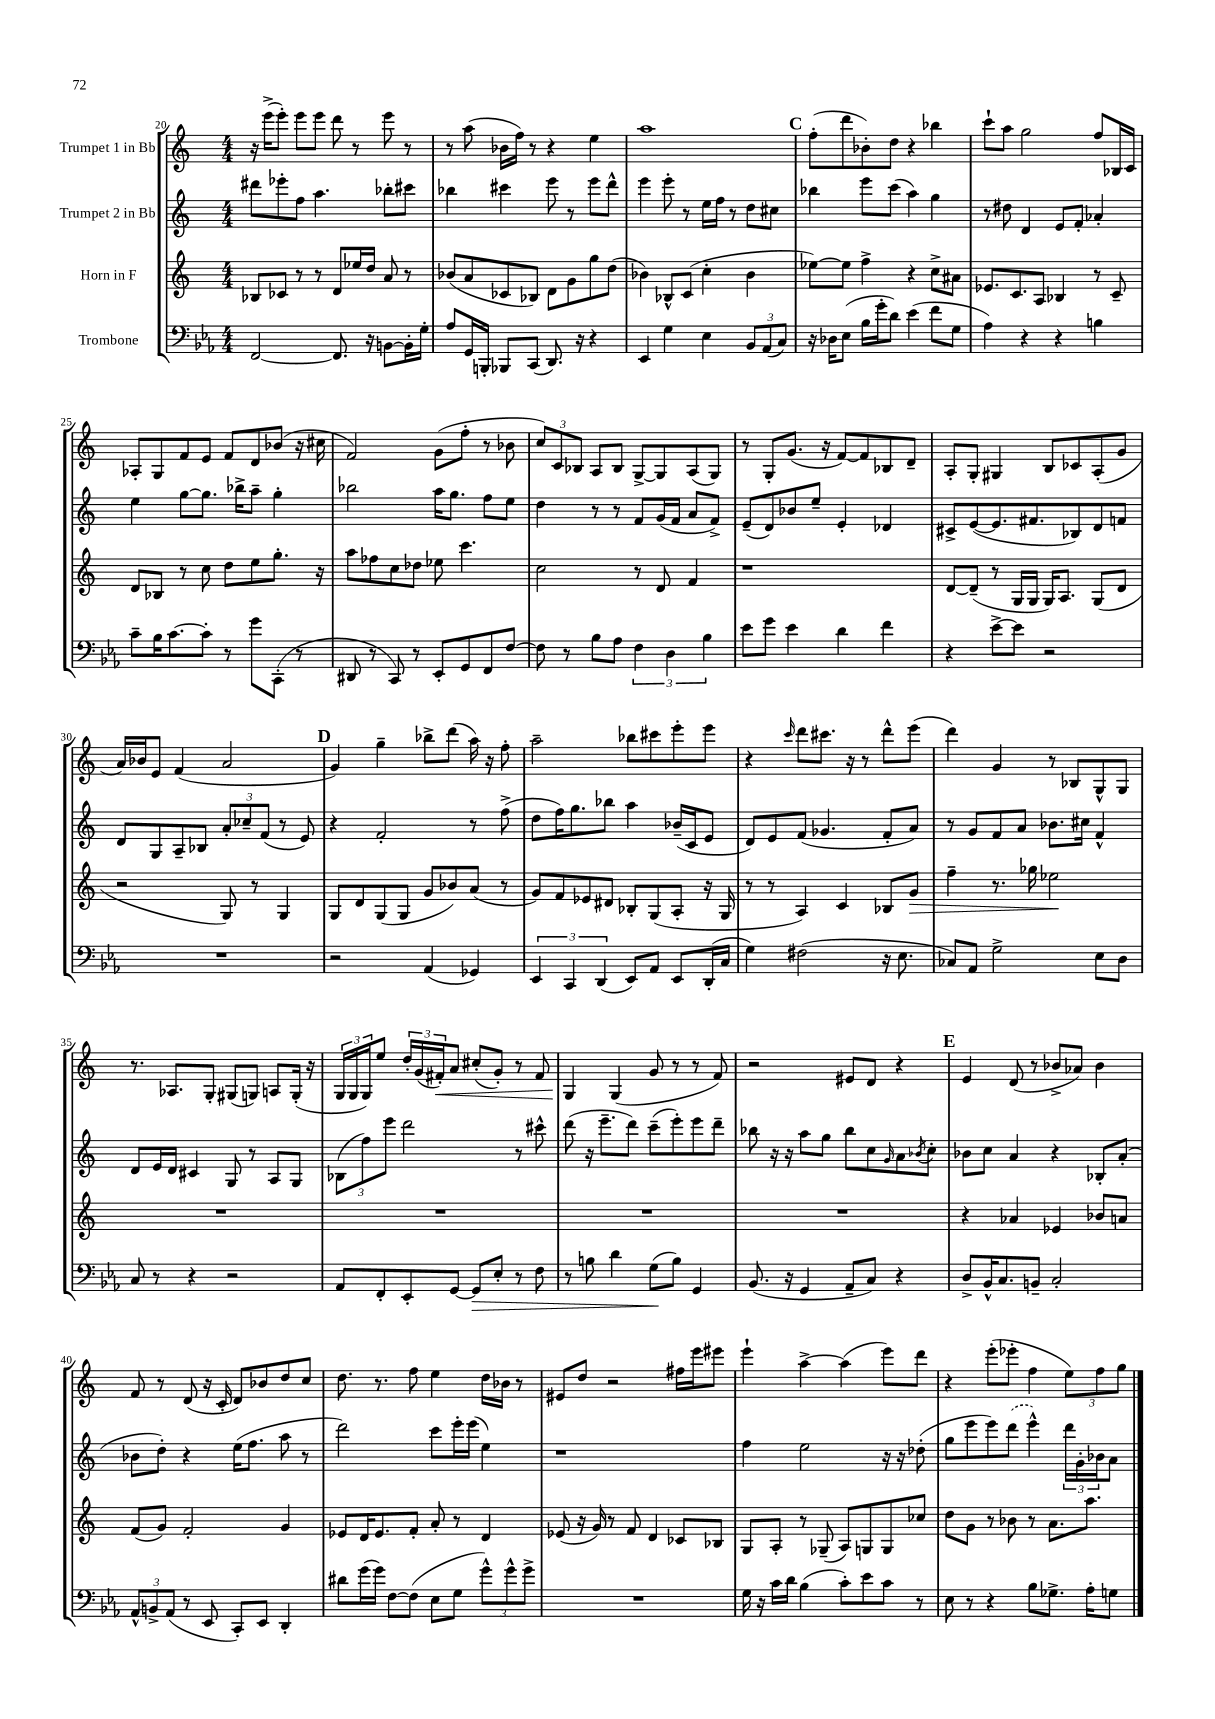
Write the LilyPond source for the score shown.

<<
\new StaffGroup <<
\new Staff = "s0" \with { instrumentName = "Trumpet 1 in Bb" } {
    \clef treble \key c \major \numericTimeSignature \time 4/4
    r16 e'''16->( e'''8-.) e'''8 e'''8 d'''8 r8 e'''8 r8 |
    r8 a''8( bes'16 f''16) r8 r4 e''4 |
    a''1 |
    \mark \markup { \bold "C" } f''8-.( d'''8 bes'8-.) d''8 r4 bes''4 |
    c'''8-! a''8 g''2 f''8 bes16 c'16 |
    aes8-. g8 f'8 e'8 f'8 d'8 bes'8( r16 cis''16 |
    f'2) g'8( f''8-. r8 bes'8 |
    \tuplet 3/2 { c''8) c'8 bes8 } a8 bes8 g8~-> g8 a8( g8) |
    r8 g8-. g'8.( r16 f'8~) f'8 bes8 d'8-- |
    a8-. g8-. gis4 b8 ces'8 a8-.( g'8 |
    a'16) bes'16 e'8 f'4( a'2 |
    \mark \markup { \bold "D" } g'4) g''4-- bes''8-> d'''8( a''16) r16 f''8-. |
    a''2-- bes''8 cis'''8 e'''8-. e'''8 |
    r4 \grace { c'''16 } d'''8 cis'''8. r16 r8 d'''8-^ e'''8( |
    d'''4) g'4 r8 bes8 g8-^ g8 |
    r8. aes8. g8-. gis8( g8) a8 g16-.( r16 |
    \tuplet 3/2 { g16 g16 g16) } e''8 \tuplet 3/2 { d''16-. g'16( fis'16-.\<) } a'8 cis''8-.( g'8-.) r8 fis'8 |
    g4\! g4( g'8 r8 r8 f'8) |
    r2 eis'8 d'8 r4 |
    \mark \markup { \bold "E" } e'4 d'8( r8 bes'8-> aes'8) bes'4 |
    f'8 r8 d'8( r16 c'16-. d'8) bes'8 d''8 c''8 |
    d''8. r8. f''8 e''4 d''16 bes'16 r8 |
    eis'8 d''8 r2 fis''16 e'''16 eis'''8 |
    e'''4-! a''4~-> a''4( e'''8) d'''8 |
    r4 e'''8-.( ees'''8-. f''4 \tuplet 3/2 { e''8) f''8 g''8 } \bar "|." |
}
\new Staff = "s1" \with { instrumentName = "Trumpet 2 in Bb" } {
    \clef treble \key c \major \numericTimeSignature \time 4/4
    dis'''8 ees'''8-. f''8 a''4. bes''8-. cis'''8 |
    bes''4 cis'''4 e'''8 r8 e'''8 d'''8-^ |
    e'''4 e'''8-. r8 e''16 f''16 r8 d''8 cis''8 |
    \mark \markup { \bold "C" } bes''4 e'''8 c'''8( a''4) g''4 |
    r8 dis''8 d'4 e'8 f'8-. aes'4-. |
    e''4 g''8~ g''8. bes''16-> a''8-- g''4-. |
    bes''2 a''16 g''8. f''8 e''8 |
    d''4 r8 r8 f'8 g'16( f'16 a'8 f'8->) |
    e'8--( d'8) bes'8 e''8-- e'4-. des'4 |
    cis'8-> e'8~( e'8. fis'8. bes8) d'8 f'8 |
    d'8 g8 a8-- bes8 \tuplet 3/2 { a'8-. ces''8-- f'8( } r8 e'8) |
    \mark \markup { \bold "D" } r4 f'2-. r8 f''8->( |
    d''8 f''16) g''8. bes''8 a''4 bes'16--( c'16 e'8 |
    d'8) e'8 f'8( ges'4. f'8-. a'8) |
    r8 g'8 f'8 a'8 bes'8. cis''16 f'4-^ |
    d'8 e'16 d'16 cis'4 g8 r8 a8 g8 |
    \tuplet 3/2 { bes8( f''8) e'''8 } d'''2 r8 cis'''8-^ |
    d'''8( r16 e'''8.-- d'''8) c'''8--( e'''8-.) e'''8 d'''8-- |
    bes''8 r16 r16 a''8 g''8 bes''8 c''8 \grace { g'16 } a'8 \acciaccatura { bes'8 } c''8-. |
    \mark \markup { \bold "E" } bes'8 c''8 a'4 r4 bes8-. a'8-.( |
    bes'8 d''8-.) r4 e''16( f''8. a''8 r8 |
    d'''2) c'''8 e'''16-. e'''16( e''4) |
    r1 |
    f''4 e''2 r16 r16 des''8-.( |
    g''8 e'''8 e'''8) \once \slurDashed d'''8( e'''4-^) \tuplet 3/2 { d'''16 g'16-. bes'16 } a'8 \bar "|." |
}
\new Staff = "s2" \with { instrumentName = "Horn in F" } {
    \clef treble \key c \major \numericTimeSignature \time 4/4
    bes8 ces'8 r8 r8 d'8 ees''16 d''16 a'8 r8 |
    bes'8( a'8 ces'8 bes8) d'8 g'8 g''8 d''8( |
    bes'4) bes8-^ c'8( c''4-. bes'4 |
    \mark \markup { \bold "C" } ees''8~) ees''8 f''4-> r4 c''8-> ais'8 |
    ees'8. c'8. a8 bes4 r8 c'8-- |
    d'8 bes8 r8 c''8 d''8 e''8 g''8.-. r16 |
    a''8 fes''8 c''8 des''8 ees''8 c'''4. |
    c''2 r8 d'8 f'4 |
    r1 |
    d'8~ d'8--( r8 g16 g16 g16) a8. g8( d'8 |
    r2 g8) r8 g4 |
    \mark \markup { \bold "D" } g8 d'8 g8( g8 g'8 bes'8) a'8( r8 |
    g'8) f'8 ees'8 dis'8 bes8-. g8( a8-. r16 g16 |
    r8 r8 a4) c'4 bes8 g'8\> |
    f''4-- r8. ges''16 ees''2\! |
    R1 |
    R1 |
    R1 |
    R1 |
    \mark \markup { \bold "E" } r4 aes'4 ees'4 bes'8 a'8 |
    f'8( g'8) f'2-. g'4 |
    ees'8 d'16 ees'8. f'8-. a'8-. r8 d'4 |
    ees'8( r16 g'16) r8 f'8 d'4 ces'8 bes8 |
    g8 a8-. r8 ges8--( a8) g8 g8 ces''8 |
    d''8 g'8 r8 bes'8 r8 a'8. a''8. \bar "|." |
}
\new Staff = "s3" \with { instrumentName = "Trombone" } {
    \clef bass \key ees \major \numericTimeSignature \time 4/4
    f,2~ f,8. r16 b,8~ b,16-. g16-. |
    aes8 g,16 b,,16-. bes,,8 c,8( d,8.) r16 r4 |
    ees,4 g4 ees4 \tuplet 3/2 { bes,8 aes,8( c8) } |
    \mark \markup { \bold "C" } r16 des16 ees8( bes16 g'16-. d'8) ees'4( f'8 g8 |
    aes4) r4 r4 b4 |
    c'8-- bes16 c'8.~ c'8-. r8 g'8 c,8-.( r8 |
    dis,8 r8 c,8) r8 ees,8-. g,8 f,8 f8~ |
    f8 r8 bes8 aes8 \tuplet 3/2 { f4 d4 bes4 } |
    ees'8 g'8 ees'4 d'4 f'4 |
    r4 ees'8~-> ees'8 r2 |
    R1 |
    \mark \markup { \bold "D" } r2 aes,4( ges,4) |
    \tuplet 3/2 { ees,4 c,4 d,4( } ees,8) aes,8 ees,8 d,16-.( c16 |
    g4) fis2( r16 ees8. |
    ces8) aes,8 g2-> ees8 d8 |
    c8 r8 r4 r2 |
    aes,8 f,8-. ees,8-. g,8~ g,8\> ees8-. r8 f8 |
    r8 b8 d'4 g8\!( b8) g,4 |
    bes,8.( r16 g,4 aes,8-- c8) r4 |
    \mark \markup { \bold "E" } d8-> bes,16-^ c8. b,8-- c2-. |
    \tuplet 3/2 { aes,8-^ b,8-> aes,8( } r8 ees,8 c,8-.) ees,8 d,4-. |
    dis'8 g'16( g'16) f8~ f8( ees8 g8 \tuplet 3/2 { g'8-^) g'8-^ g'8-> } |
    R1 |
    g16 r16 c'16 d'16 bes4( c'8-.) ees'8 c'8 r8 |
    ees8 r8 r4 bes8 ges8.-> aes16-. g8 \bar "|." |
}
>>
>>
\layout { \context { \Score currentBarNumber = #20 } }
